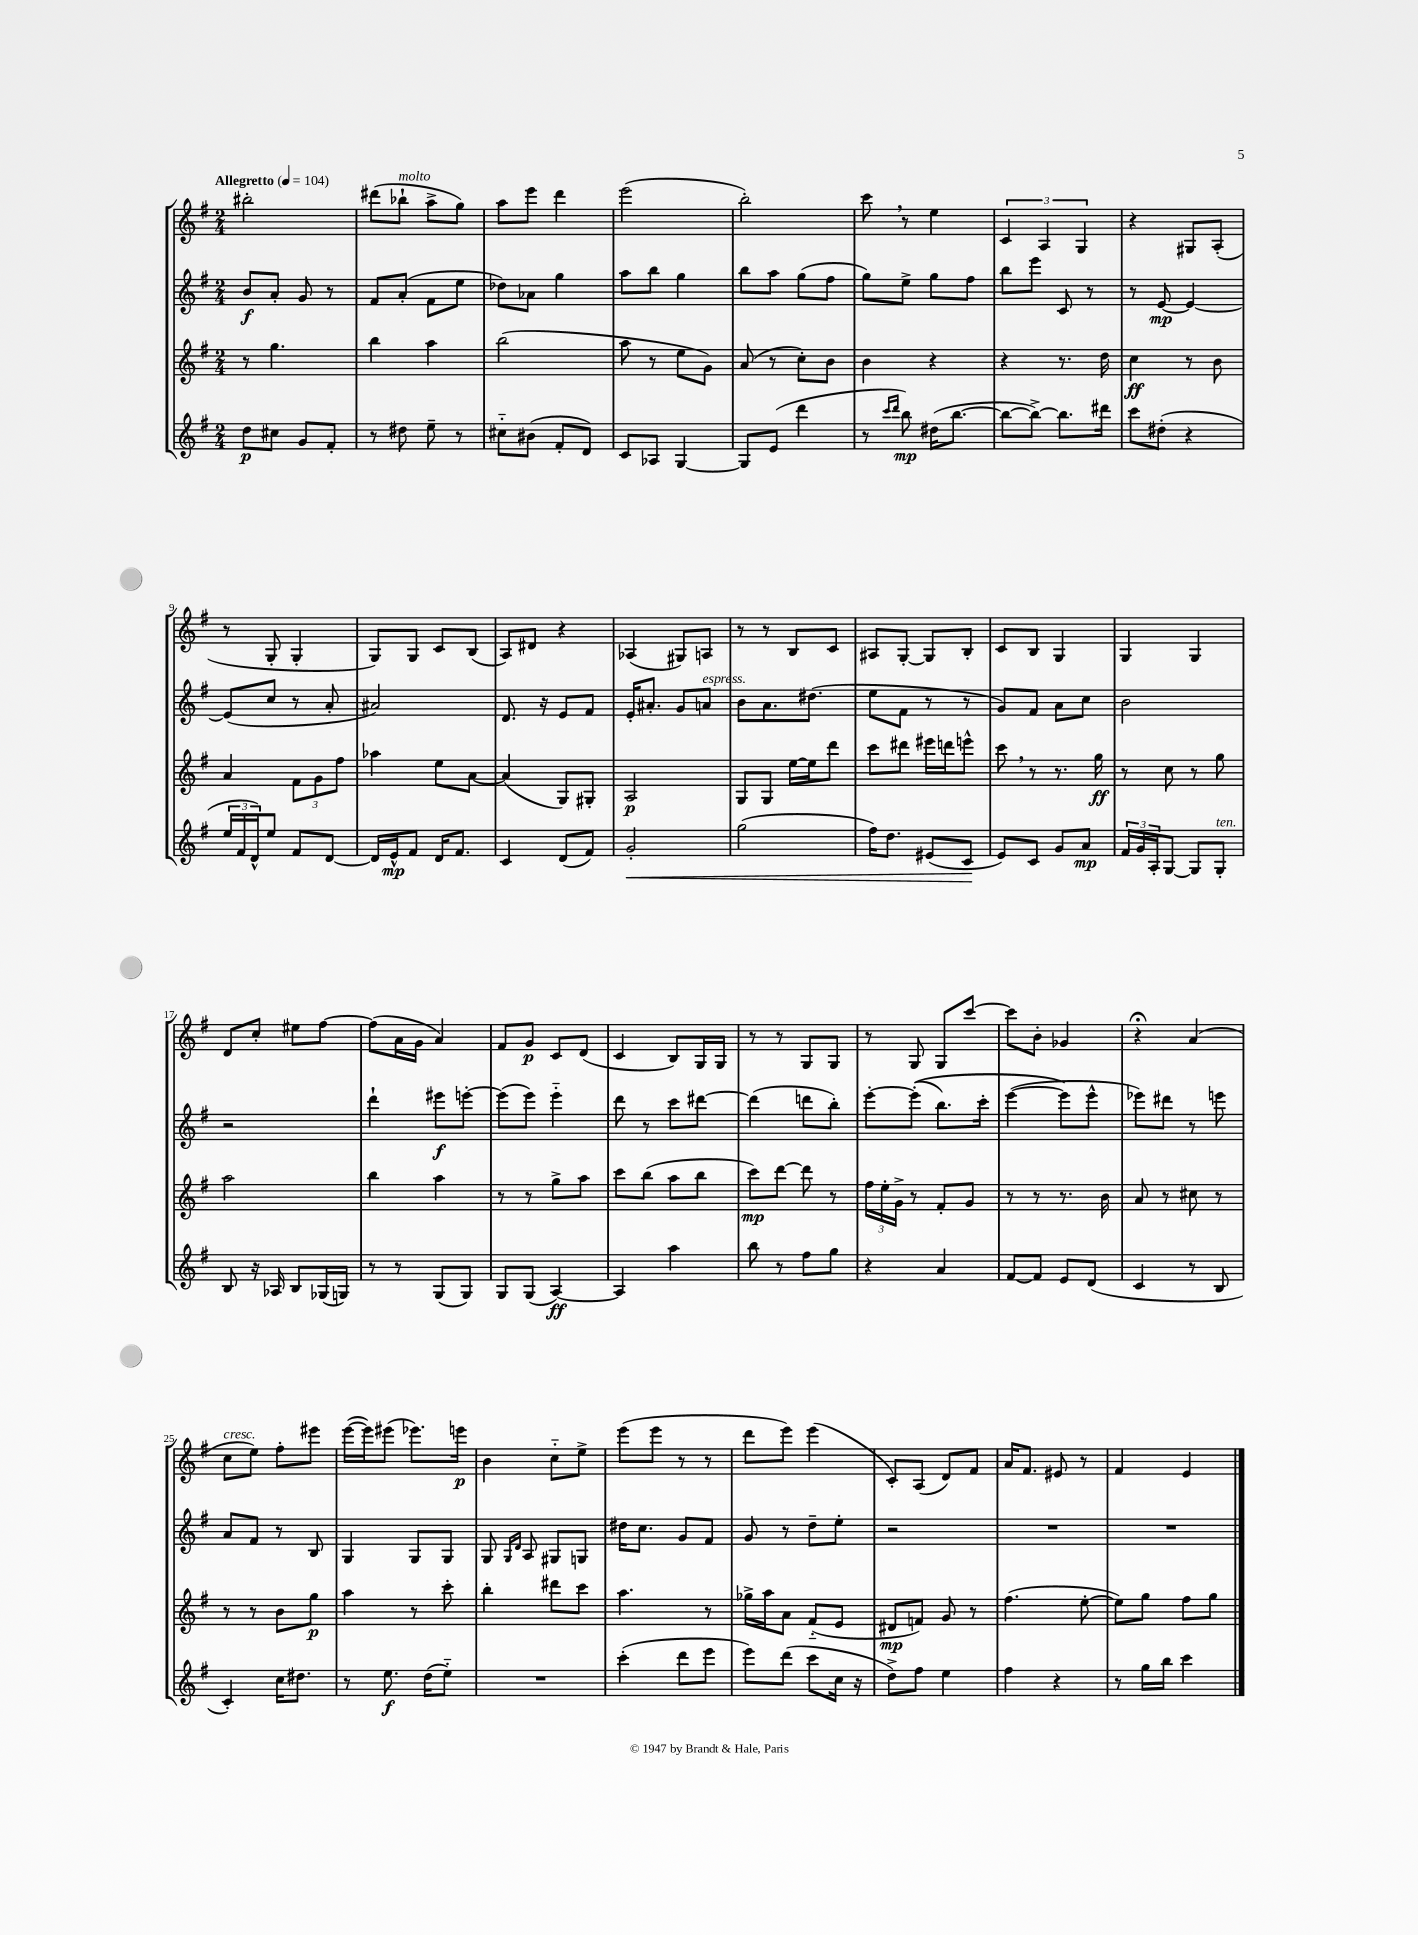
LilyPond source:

<<
\new StaffGroup <<
\new Staff = "s0" {
    \clef treble \key g \major \numericTimeSignature \time 2/4 \tempo "Allegretto" 4 = 104
    bis''2-. |
    dis'''8( bes''8-!^\markup { \italic "molto" } a''8-> g''8) |
    a''8 e'''8 d'''4 |
    e'''2( |
    b''2-.) |
    c'''8 \breathe r8 e''4 |
    \tuplet 3/2 { c'4 a4 g4 } |
    r4 gis8 a8-.( |
    r8 g8-. g4-. |
    g8) g8 c'8 b8( |
    a8) dis'8 r4 |
    aes4( gis8) a8 |
    r8 r8 b8 c'8 |
    ais8 g8~-. g8 b8-. |
    c'8 b8 g4 |
    g4 g4 |
    d'8 c''8-. eis''8 fis''8~ |
    fis''8( a'16 g'16 a'4) |
    fis'8 g'8\p c'8 d'8( |
    c'4 b8) g16 g16 |
    r8 r8 g8 g8 |
    r8 g8 g8 c'''8~ |
    c'''8 b'8-. ges'4 |
    r4\fermata a'4( |
    c''8^\markup { \italic "cresc." } e''8) fis''8-. eis'''8 |
    e'''16~( e'''16) eis'''8( ees'''8.) e'''16\p |
    b'4 c''8-_ e''8-> |
    e'''8( e'''8 r8 r8 |
    d'''8 e'''8) e'''4( |
    c'8-.) a8( d'8) fis'8 |
    a'16 fis'8. eis'8 r8 |
    fis'4 e'4 \bar "|." |
}
\new Staff = "s1" {
    \clef treble \key g \major \numericTimeSignature \time 2/4
    b'8\f a'8-. g'8 r8 |
    fis'8 a'8-.( fis'8 e''8 |
    des''8) aes'8 g''4 |
    a''8 b''8 g''4 |
    b''8 a''8 g''8( fis''8 |
    g''8) e''8-> g''8 fis''8 |
    b''8 e'''8 c'8 r8 |
    r8 e'8~\mp e'4~ |
    e'8( c''8 r8 a'8-. |
    ais'2) |
    d'8. r16 e'8 fis'8 |
    e'16-. ais'8.-. g'8 a'8^\markup { \italic "espress." } |
    b'8 a'8. dis''8.( |
    e''8 fis'8 r8 r8 |
    g'8) fis'8 a'8 c''8 |
    b'2 |
    r2 |
    d'''4-! eis'''8\f e'''8~-. |
    e'''8( e'''8) e'''4-_ |
    d'''8 r8 c'''8 dis'''8~ |
    dis'''4( d'''8 b''8-.) |
    e'''8~-. e'''8-.(\( b''8.) c'''16-. |
    e'''4~( e'''8\) e'''8-^ |
    ees'''8) dis'''8 r8 e'''8 |
    a'8 fis'8 r8 b8 |
    g4 g8 g8 |
    g8 \grace { g16 d'16 } a8 gis8 g8 |
    dis''16 c''8. g'8 fis'8 |
    g'8 r8 d''8-- e''8-. |
    r2 |
    R2 |
    R2 \bar "|." |
}
\new Staff = "s2" {
    \clef treble \key g \major \numericTimeSignature \time 2/4
    r8 g''4. |
    b''4 a''4 |
    b''2( |
    a''8 r8 e''8 g'8) |
    a'8( r8 c''8-.) b'8 |
    b'4 r4 |
    r4 r8. d''16 |
    c''4\ff r8 b'8 |
    a'4 \tuplet 3/2 { fis'8 g'8 fis''8 } |
    aes''4 e''8 a'8~ |
    a'4( g8) gis8-. |
    a2\p |
    g8 g8 e''16~ e''16 d'''8 |
    c'''8 dis'''8 eis'''16 d'''16 e'''8-^ |
    c'''8 \breathe r8 r8. g''16\ff |
    r8 c''8 r8 g''8 |
    a''2 |
    b''4 a''4 |
    r8 r8 g''8-> a''8 |
    c'''8 b''8( a''8 b''8 |
    c'''8\mp) d'''8~ d'''8 r8 |
    \tuplet 3/2 { fis''16 e''16-. g'16-> } r8 fis'8-. g'8 |
    r8 r8 r8. b'16 |
    a'8 r8 cis''8 r8 |
    r8 r8 b'8 g''8\p |
    a''4 r8 c'''8-. |
    b''4-. dis'''8 c'''8 |
    a''4. r8 |
    ges''16-> a''16 a'8 fis'8-_( e'8 |
    dis'8\mp f'8) g'8 r8 |
    fis''4.( e''8~-. |
    e''8) g''8 fis''8 g''8 \bar "|." |
}
\new Staff = "s3" {
    \clef treble \key g \major \numericTimeSignature \time 2/4
    d''8\p cis''8 g'8 fis'8-. |
    r8 dis''8 e''8-- r8 |
    cis''8-_ bis'8( fis'8-. d'8) |
    c'8 aes8 g4~ |
    g8 e'8( d'''4 |
    r8 \grace { c'''16 d'''16 } b''8\mp) dis''16( b''8.~ |
    b''8~ b''8~->) b''8. dis'''16 |
    c'''8 dis''8-.( r4 |
    \tuplet 3/2 { e''16 fis'16 d'16-^) } e''8 fis'8 d'8~ |
    d'16 e'16-^\mp fis'8 d'16 fis'8. |
    c'4 d'8( fis'8) |
    g'2-.\< |
    g''2( |
    fis''16) d''8. eis'8( c'8\! |
    e'8) c'8 g'8 a'8\mp |
    \tuplet 3/2 { fis'16 g'16 a16-. } g8~ g8 g8-.^\markup { \italic "ten." } |
    b8 r16 aes16 b8 ges16( g16) |
    r8 r8 g8( g8) |
    g8 g8( a4~\ff) |
    a4 a''4 |
    b''8 r8 fis''8 g''8 |
    r4 a'4 |
    fis'8~ fis'8 e'8 d'8( |
    c'4 r8 b8 |
    c'4-.) c''16 dis''8. |
    r8 e''8.\f d''16( e''8-_) |
    R2 |
    c'''4-.( d'''8 e'''8 |
    e'''8) d'''8( c'''8 c''16 r16 |
    d''8->) fis''8 e''4 |
    fis''4 r4 |
    r8 g''16 b''16 c'''4 \bar "|." |
}
>>
>>
